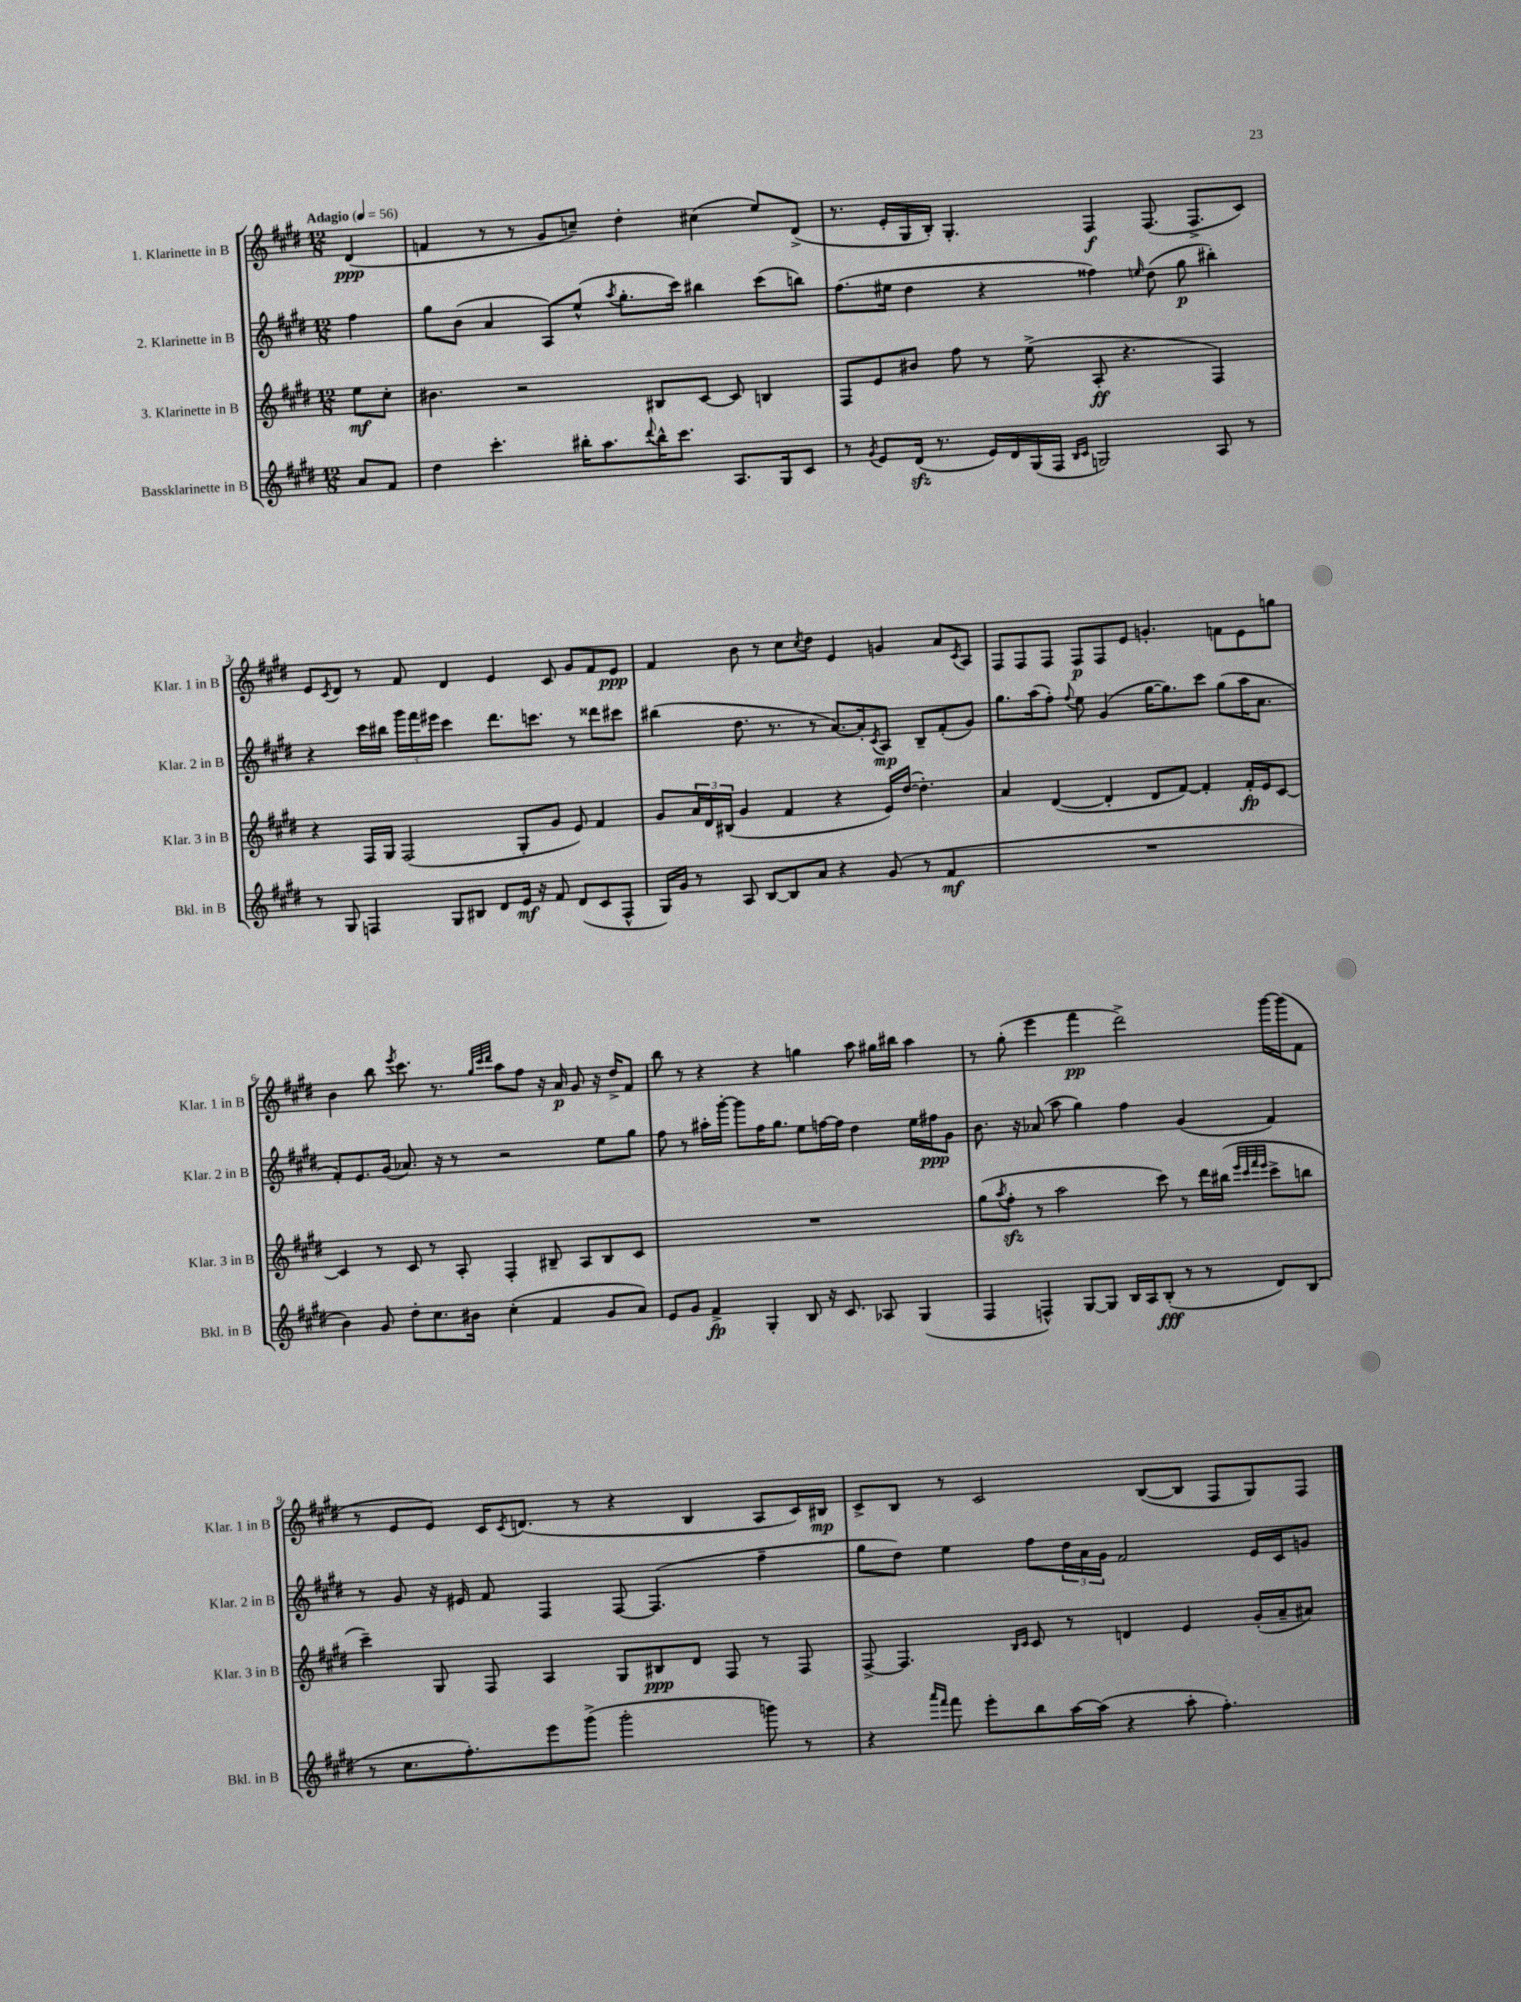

**kern	**kern	**kern	**kern
*staff4	*staff3	*staff2	*staff1
*clefG2	*clefG2	*clefG2	*clefG2
*k[f#c#g#d#]	*k[f#c#g#d#]	*k[f#c#g#d#]	*k[f#c#g#d#]
*M12/8	*M12/8	*M12/8	*M12/8
*MM56	*MM56	*MM56	*MM56
8a	8ee	4ff#	(4d#
8f#	8cc#'	.	.
=	=	=	=
4dd#	4.b#	8gg#	4f
.	.	(8b	.
4.ccc#'	.	4a	8r
.	2r	.	8r
.	.	8A)	8g#
16bb#'	.	(8ee^^	8cc~)
8.aa	.	.	.
.	.	8qaa	.
.	.	8.gg#'	4dd#'
8qqddd#	.	.	.
16bb#^^	8B#	.	.
8.ccc#	.	16ccc#)	.
.	[8c#	4bb#	(4cc#
8.A	8c#]	.	.
.	4B	(8ccc#	8ee)
16G#	.	.	.
8c#	.	8bb)	(8d#^
=	=	=	=
8r	8F#	(8.ff#	8.r
8qg#	.	.	.
8e	8e	.	.
.	.	16ee#	16e'
(16d#	8b#	4dd#	16G#
8.r	.	.	16B')
.	8ff#	.	4.G#'
16e)	8r	4r	.
16d#	.	.	.
(16G#	(8ee^	.	.
16F#	.	.	.
16qqB	.	.	.
16qqc#	.	.	.
2G)	8A'	4ff##)	4F#
.	4.r	.	.
.	.	16qqee	.
.	.	(8dd#	(8.F#
.	.	8gg#	.
.	.	.	8.F#^
8A	4F#)	4bb#')	.
8r	.	.	8c#)
=	=	=	=
8r	4r	4r	8e
.	.	.	8qc#
8G#	.	.	8d#
4F	16F#	16ccc#	8r
.	16G#	16bb#	.
.	(2F#	24ggg#	8f#
.	.	24fff#	.
.	.	24eee#	.
8G#	.	4ccc#	4d#
8B#	.	.	.
8d#	.	8.ddd#	4e
16e	8G#'	.	.
16r	.	8.ccc	.
8f#	8g#	.	8c#
(8d#	8e)	8r	8g#
8c#	4f#	8ddd##	8f#
8F^^	.	8ccc#	8e
=	=	=	=
16G#)	8g#	(4bb#	4f#
16g#	.	.	.
8r	24a	.	.
.	24d#	.	.
.	(24B#	.	.
8A	4g#	8.dd#	8b
[8B	.	.	8r
.	.	8.r	.
8B]	4f#	.	8cc#
.	.	.	8qcc#
8a	.	8r	8dd#
4r	4r	[8.a)	4e
.	.	16a']	.
.	.	8qc#	.
(8g#	16e)	8A	4g
.	([16dd#	.	.
8r	4.dd#'])	8B~	.
4f#	.	(8f#'	8a
.	.	.	8qc#
.	.	8g#)	8A
=	=	=	=
1.r	4a	8.gg#	8F#
.	.	.	8F#
.	.	(16aa	.
.	([4d#	8ff#')	8F#
.	.	8qqff#	.
.	.	8ee	8F#
.	4d#']	(4g#	8F#
.	.	.	8e
.	8d#	[16gg#	4.g'
.	.	8.gg#])	.
.	[8f#)	.	.
.	4f#']	8ccc#	.
.	.	(8gg#	8f
.	16f#'	16aa	8e
.	16e	8.a	.
.	[8c#	.	8gg
=	=	=	=
4b)	4c#]	8f#')	4b
.	.	8.e	.
8g#	8r	.	8bb
.	.	(16g#	.
.	.	.	8qeee
8dd#'	8c#	8.a-)	8.ccc#
8.cc#	8r	.	.
.	.	16r	8.r
.	8A'	8r	.
16b#	.	.	.
.	.	.	32qqgg#
.	.	.	32qqccc#
.	.	.	32qqddd#
(4cc#'	4F#'	2r	8aa
.	.	.	8ff#
4f#	8B#~	.	16r
.	.	.	16a
.	8A	.	8g#
8g#	8B#	8ee	16r
.	.	.	16dd#^
8a)	8c#	8gg#	8f#
=	=	=	=
8e	1.r	8ff#	8bb
8g#	.	8r	8r
4f#^	.	16aa#'	4r
.	.	[16ggg#'	.
.	.	8ggg#]	.
4G#'	.	16ff#	4r
.	.	8.gg#	.
8B	.	8ee	4gg
16r	.	[16ff	.
8.c#	.	16ff]	.
.	.	4dd#	8aa
8A-	.	.	16gg#
.	.	.	16bb#
(4G#	.	16ee	4aa
.	.	16ff#	.
.	.	8g#	.
=	=	=	=
4F#	(8gg#	8.b	8r
.	8qaa	.	.
.	8ff#'	.	(8gg#'
.	.	16r	.
4F^^)	8r	(8a-	4eee
.	2aa	8aa	.
[8G#	.	4gg#)	4fff#
8G#]	.	.	.
16B	.	4ff#	2ddd#^)
16A	.	.	.
(8B'	8ccc#)	.	.
8r	8r	(4g#	.
8r	16ddd#	.	.
.	(16bb#	.	.
.	32qqeee	.	.
.	32qqccc#	.	.
.	32qqfff#	.	.
.	32qqeee	.	.
8d#)	8ccc#^	4f#)	[16ggg#
.	.	.	(16ggg#]
(8B	8bb	.	8f#
=	=	=	=
8r	4ccc#~)	8r	8r
8.cc#	.	8g#	8e
.	8G#	16r	8e)
8.ff#')	.	16e#	.
.	8F#	8f#	16c#
.	.	.	8qc#
.	.	.	(8.d
8eee	4A	4F#	.
(8ggg#^	.	.	8r
2ggg#'	8G#	[8F#	4r
.	8B#	(4.F#]	.
.	8d#	.	4B
.	8F#	.	.
8ggg)	8r	4ff#~	8A
8r	8F#	.	16c#)
.	.	.	16B#
=	=	=	=
4r	[8F#^	8gg#	8c#^
.	4.F#]	8dd#)	8B
16qqaaa	.	.	.
16qqfff#	.	.	.
8fff#	.	4ee	8r
8eee'	.	.	2c#
.	16qqB	.	.
.	16qqc#	.	.
8bb	8c#	8ff#	.
[16aa	8r	24dd#	.
.	.	24a	.
(16aa]	.	.	.
.	.	24g#	.
4r	4d	2f#	.
.	.	.	([8B
8aa'	4e	.	8B]
4.ff#')	.	.	8F#
.	(16g#'	16e	8G#)
.	16a~	16c#	.
.	8a#)	8g	8F#
==	==	==	==
*-	*-	*-	*-
